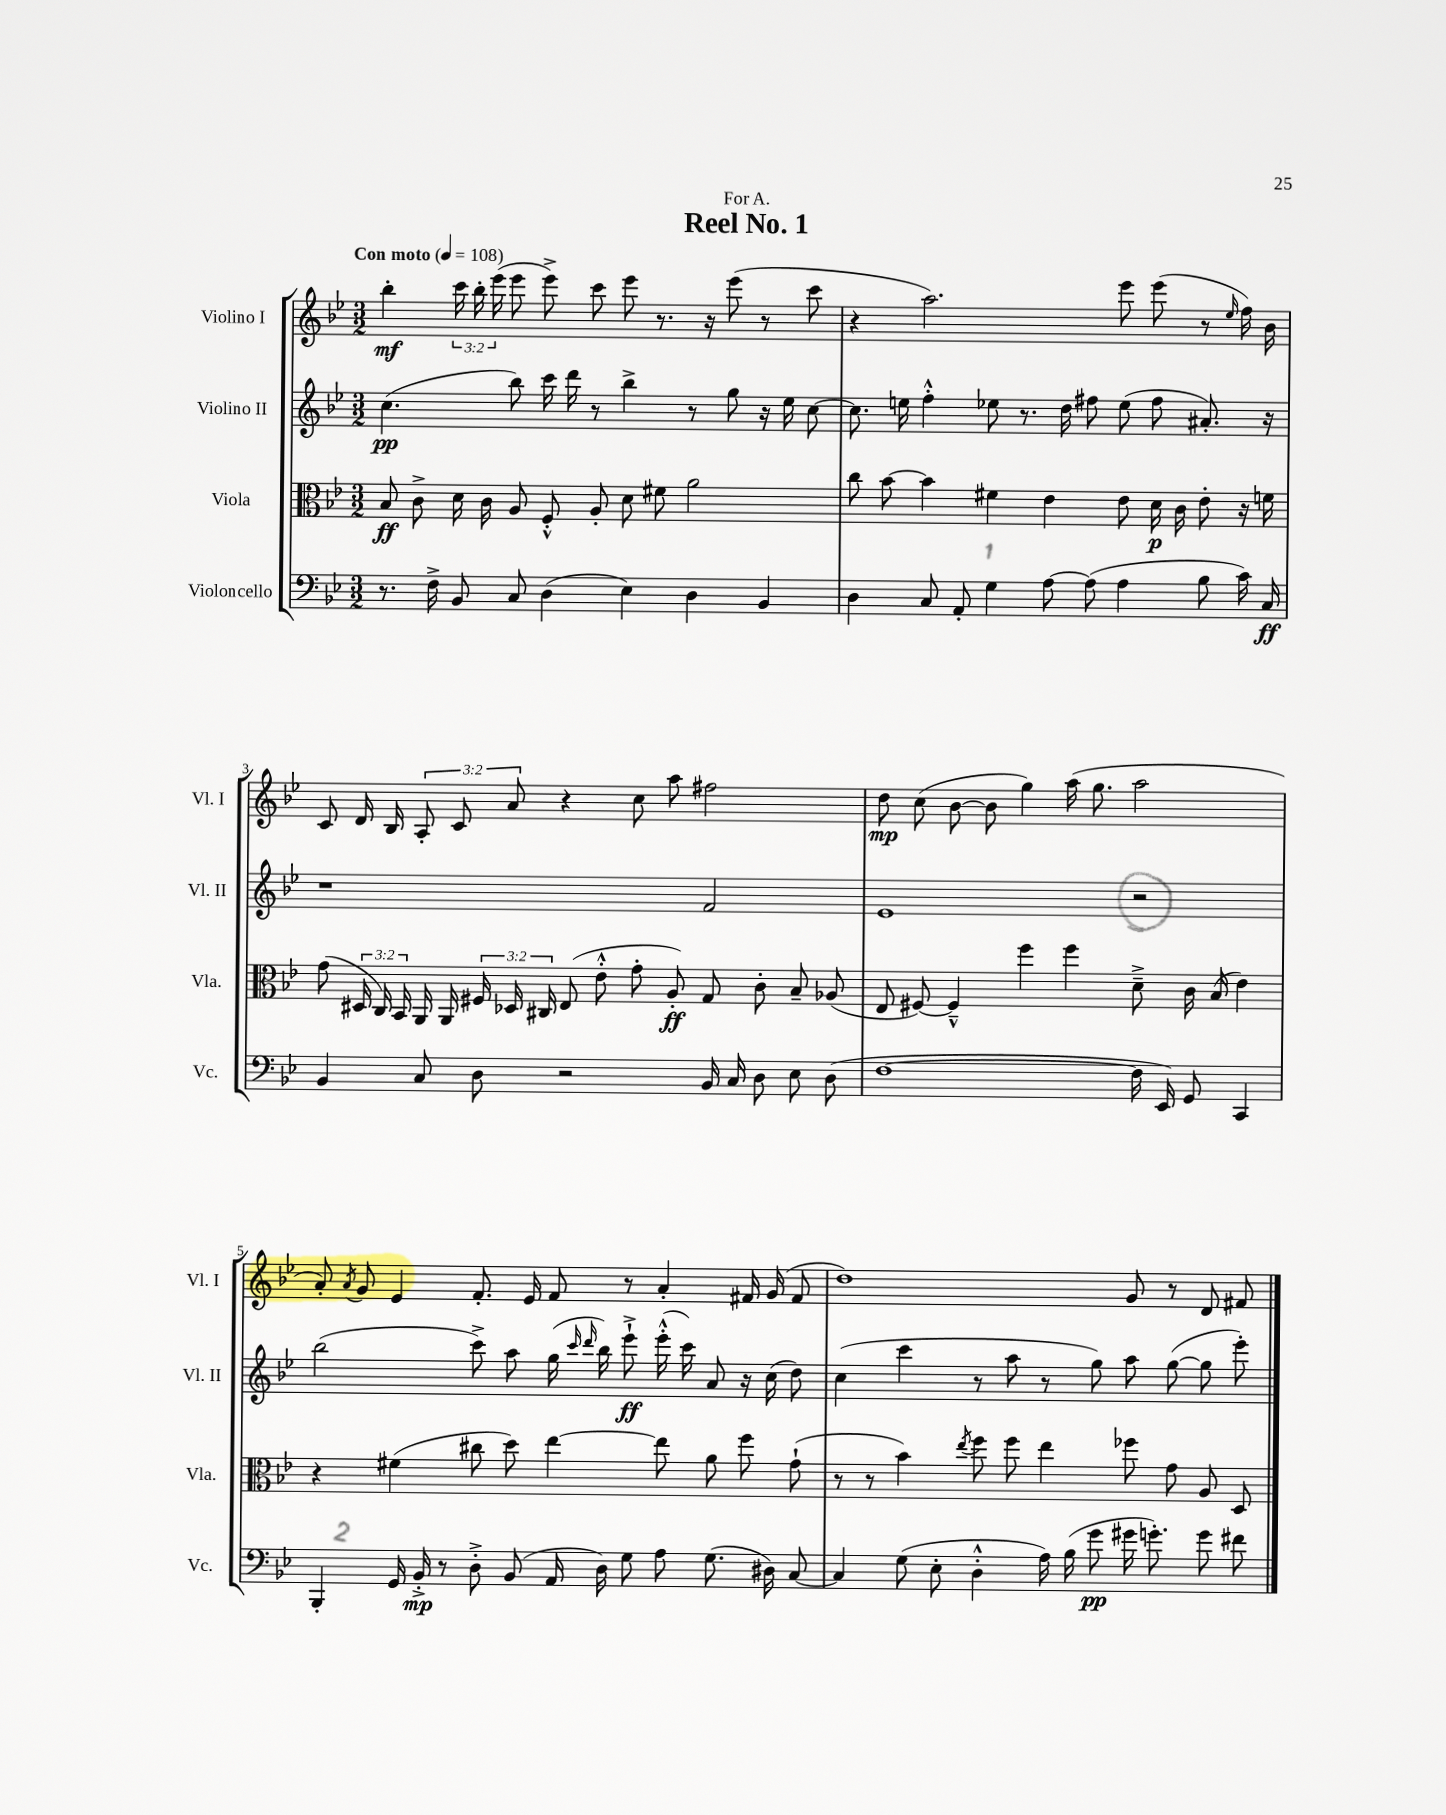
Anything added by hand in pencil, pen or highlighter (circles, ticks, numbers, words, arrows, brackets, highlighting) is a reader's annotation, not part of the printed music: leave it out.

**kern	**dynam	**kern	**dynam	**kern	**dynam	**kern	**dynam
*part4	*part4	*part3	*part3	*part2	*part2	*part1	*part1
*staff4	*staff4	*staff3	*staff3	*staff2	*staff2	*staff1	*staff1
*I"Violoncello	*	*I"Viola	*	*I"Violino II	*	*I"Violino I	*
*I'Vc.	*	*I'Vla.	*	*I'Vl. II	*	*I'Vl. I	*
*clefF4	*	*clefC3	*	*clefG2	*	*clefG2	*
*k[b-e-]	*	*k[b-e-]	*	*k[b-e-]	*	*k[b-e-]	*
*M3/2	*	*M3/2	*	*M3/2	*	*M3/2	*
*MM108	*	*MM108	*	*MM108	*	*MM108	*
=1	=1	=1	=1	=1	=1	=1	=1
!	!	!	!	!	!	!LO:TX:a:B:t=Con moto	!
8.r	.	8B-/	ff	(4.cc\	pp	4bb-'\	mf
.	.	8c^\	.	.	.	.	.
16F^\	.	.	.	.	.	.	.
8BB-/	.	16d\	.	.	.	24ccc\	.
.	.	.	.	.	.	24bb-'\	.
.	.	16c\	.	.	.	.	.
.	.	.	.	.	.	(24eee-\	.
8C/	.	8A/	.	8bb-\)	.	8eee-\	.
(4D\	.	8F'^^/	.	16ccc\	.	8eee-^\)	.
.	.	.	.	16ddd\	.	.	.
.	.	8A'/	.	8r	.	8ccc\	.
4E-\)	.	8d\	.	4bb-^\	.	8eee-\	.
.	.	8f#X\	.	.	.	8.r	.
4D\	.	2a\	.	8r	.	.	.
.	.	.	.	.	.	16r	.
.	.	.	.	8gg\	.	(8eee-\	.
4BB-/	.	.	.	16r	.	8r	.
.	.	.	.	16ee-\	.	.	.
.	.	.	.	[8cc\	.	8ccc\	.
=2	=2	=2	=2	=2	=2	=2	=2
4D\	.	8cc\	.	8.cc\]	.	4r	.
.	.	[8b-\	.	.	.	.	.
.	.	.	.	16een\	.	.	.
8C/	.	4b-\]	.	4ff'^^\	.	2.aa\)	.
8AA'/	.	.	.	.	.	.	.
4G\	.	4f#X\	.	8ee-X\	.	.	.
.	.	.	.	8.r	.	.	.
[8A\	.	4e-\	.	.	.	.	.
.	.	.	.	16dd\	.	.	.
(8A\]	.	.	.	8ff#X\	.	.	.
4A\	.	8e-\	.	(8ee-\	.	8eee-\	.
.	.	16d\	p	8ff#\	.	(8eee-\	.
.	.	16c\	.	.	.	.	.
8B-\	.	8e-'\	.	8.a#X'/)	.	8r	.
.	.	.	.	.	.	16qqee-/	.
16c\)	.	16r	.	.	.	16ff\)	.
16C/	ff	16fn\	.	16r	.	16b-\	.
!!LO:LB:g=z
=3	=3	=3	=3	=3	=3	=3	=3
4BB-/	.	(8g\	.	1r	.	8c/	.
.	.	24D#X/	.	.	.	16d/	.
.	.	24C/)	.	.	.	.	.
.	.	.	.	.	.	16B-/	.
.	.	24BB-/	.	.	.	.	.
8C/	.	16AA/	.	.	.	12A'/	.
.	.	16AA/	.	.	.	.	.
.	.	.	.	.	.	12c/	.
8D\	.	24F#X/	.	.	.	.	.
.	.	24D-X/	.	.	.	12a/	.
.	.	24C#X/	.	.	.	.	.
2r	.	(8E-/	.	.	.	4r	.
.	.	8e-'^^\	.	.	.	.	.
.	.	8g'\	.	.	.	8cc\	.
.	.	8A'/)	ff	.	.	8aa\	.
16BB-/	.	8G/	.	2f/	.	2ff#X\	.
16C/	.	.	.	.	.	.	.
8D\	.	8c'\	.	.	.	.	.
8E-\	.	8B-~/	.	.	.	.	.
(8D\	.	(8A-X/	.	.	.	.	.
=4	=4	=4	=4	=4	=4	=4	=4
[1F	.	8E-/	.	1e-	.	8dd\	mp
.	.	[8F#X/)	.	.	.	(8cc\	.
.	.	4F#~^^/]	.	.	.	[8b-\	.
.	.	.	.	.	.	8b-\]	.
.	.	4ff\	.	.	.	4gg\)	.
.	.	4ff\	.	.	.	(16aa\	.
.	.	.	.	.	.	8.gg\	.
16F\]	.	8d~^\	.	2r	.	2aa\	.
16EE-/)	.	.	.	.	.	.	.
8GG/	.	16c\	.	.	.	.	.
.	.	(16B-/	.	.	.	.	.
4CC/	.	4e-\)	.	.	.	.	.
!!LO:LB:g=z
=5	=5	=5	=5	=5	=5	=5	=5
4BBB-'/	.	4r	.	(2bb-\	.	8a'/)	.
.	.	.	.	.	.	8qa/	.
.	.	.	.	.	.	8g/	.
16GG/	.	(4f#X\	.	.	.	4e-/	.
16BB-'^/	mp	.	.	.	.	.	.
8r	.	.	.	.	.	.	.
8D'^\	.	8cc#X\	.	8ccc^\)	.	8.f'/	.
(8BB-/	.	8dd\)	.	8aa\	.	.	.
.	.	.	.	.	.	16e-/	.
16AA/	.	[4ee-\	.	(16gg\	.	8f/	.
.	.	.	.	16qqccc/	.	.	.
.	.	.	.	16qqddd/	.	.	.
16D\)	.	.	.	16bb-\)	.	.	.
8G\	.	.	.	8eee-`^\	ff	8r	.
8A\	.	8ee-\]	.	(16eee-'^^\	.	4a'/	.
.	.	.	.	16ccc\)	.	.	.
(8.G\	.	8a\	.	8a/	.	.	.
.	.	8ff\	.	16r	.	16f#X/	.
16D#X\)	.	.	.	(16cc\	.	(16g/	.
[8C/	.	(8g`\	.	8dd\)	.	8f#/	.
=6	=6	=6	=6	=6	=6	=6	=6
4C/]	.	8r	.	(4cc\	.	1dd)	.
.	.	8r	.	.	.	.	.
(8G\	.	4b-\)	.	4ccc\	.	.	.
8E-'\	.	.	.	.	.	.	.
.	.	8qee-/	.	.	.	.	.
4D'^^\	.	8ff\	.	8r	.	.	.
.	.	8ff\	.	8aa\	.	.	.
16A\)	.	4ee-\	.	8r	.	.	.
(16B-\	.	.	.	.	.	.	.
8g\	pp	.	.	8gg\)	.	.	.
16g#X\	.	8ff-X\	.	8aa\	.	8g/	.
8.gn'\)	.	.	.	.	.	.	.
.	.	8g\	.	([8gg\	.	8r	.
8g\	.	8A/	.	8gg\]	.	8d/	.
8f#X\	.	8D/	.	8eee-'\)	.	8f#X/	.
==	==	==	==	==	==	==	==
*-	*-	*-	*-	*-	*-	*-	*-
